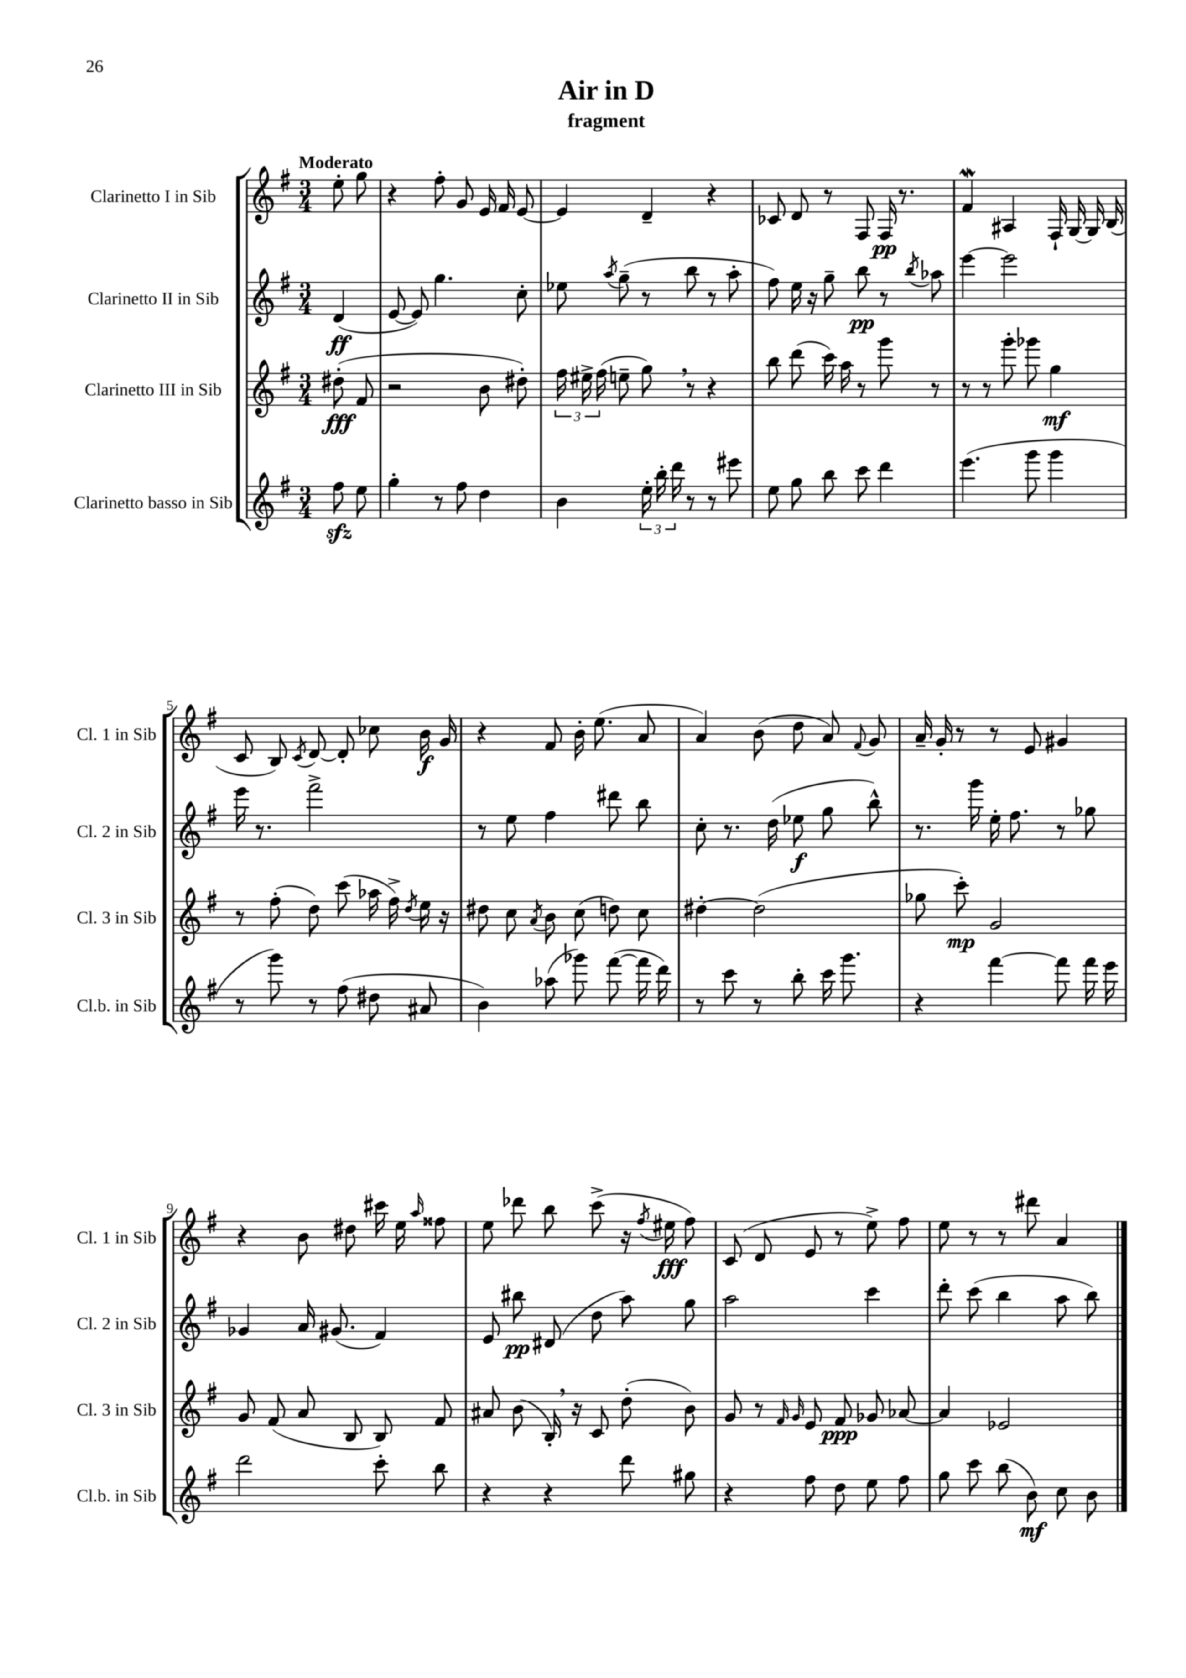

**kern	**kern	**kern	**kern
*staff4	*staff3	*staff2	*staff1
*clefG2	*clefG2	*clefG2	*clefG2
*k[f#]	*k[f#]	*k[f#]	*k[f#]
*M3/4	*M3/4	*M3/4	*M3/4
8ff#	(8dd#'	(4d	8ee'
8ee	8f#	.	8gg
=	=	=	=
4gg'	2r	[8e	4r
.	.	8e])	.
8r	.	4.gg	8ff#'
8ff#	.	.	8g
4dd	8b	.	16e
.	.	.	16f#
.	8dd#')	8cc'	[8e
=	=	=	=
4b	24ff#	8ee-	4e]
.	24ee#^	.	.
.	(24ff#	.	.
.	.	8qaa	.
.	8ee~	(8gg~	.
24ee'	8gg)	8r	4d~
24bb'	.	.	.
24ddd	.	.	.
8r	8r	8bb	.
8r	4r	8r	4r
8eee#	.	8aa'	.
=	=	=	=
8ee	8bb	8ff#)	8c-
8gg	(8ddd	16ee	8d
.	.	16r	.
8bb	16ccc)	8gg~	8r
.	16aa	.	.
8ccc	8r	8bb	8F#
4ddd	8ggg	8r	16F#
.	.	.	8.r
.	.	8qbb	.
.	8r	8aa-	.
=	=	=	=
(4.eee	8r	[4eee	4f#
.	8r	.	.
.	8ggg'	2eee]	4A#
8ggg	8ggg-	.	.
4ggg	4gg	.	16F#`
.	.	.	[16G
.	.	.	16G]
.	.	.	(16B
=	=	=	=
8r	8r	16eee	8c
.	.	8.r	.
8ggg)	(8ff#'	.	8B)
.	.	.	8qc
8r	8dd)	2fff#^	[8d
(8ff#	(8ccc	.	8d']
8dd#	16aa-	.	8cc-
.	16ff#^)	.	.
.	8qdd	.	.
8a#	16ee	.	16b
.	16r	.	16g
=	=	=	=
4b)	8dd#	8r	4r
.	8cc	8ee	.
.	8qa	.	.
(8aa-	8b	4ff#	8f#
8ggg-)	(8cc	.	16b'
.	.	.	(8.ee
([8fff#	8dd)	8ddd#	.
16fff#]	8cc	8bb	8a
16ddd)	.	.	.
=	=	=	=
8r	[4dd#'	8cc'	4a)
8ccc	.	8.r	.
8r	(2dd#]	.	(8b
.	.	(16dd	.
8bb'	.	8ee-	8dd
16ccc	.	8gg	8a)
8.ggg	.	.	.
.	.	.	8qqf#
.	.	8bb^^)	8g
=	=	=	=
4r	8gg-	8.r	16a~
.	.	.	16g'
.	8ccc')	.	8r
.	.	16ggg	.
[4fff#	2g	16ee'	8r
.	.	8.ff#	.
.	.	.	8e
8fff#]	.	8r	4g#
16fff#	.	8gg-	.
16eee	.	.	.
=	=	=	=
2ddd	8g	4g-	4r
.	(8f#	.	.
.	8a	16a	8b
.	.	(8.g#	.
.	8B	.	8dd#
8ccc'	8B)	4f#)	16ccc#
.	.	.	16ee
.	.	.	16qqaa
8bb	8f#	.	8ff##
=	=	=	=
4r	8a#	8e	8ee
.	(8b	8bb#	8ddd-
4r	16B')	(8d#	8bb
.	16r	.	.
.	8c	8dd	(8ccc^
8ddd	(8dd'	8aa)	16r
.	.	.	8qff#
.	.	.	16ee#
8gg#	8b)	8gg	8ff#)
=	=	=	=
4r	8g	2aa	(8c
.	8r	.	8d
.	16qqf#	.	.
.	16qqg	.	.
8ff#	8e	.	8e
8dd	8f#	.	8r
8ee	8g-	4ccc	8ee^)
8ff#	[8a-	.	8ff#
=	=	=	=
8gg	4a-]	8ddd'	8ee
8ccc	.	(8ccc	8r
(8bb	2e-	4bb	8r
8b)	.	.	8ddd#
8cc	.	8aa	4a
8b	.	8bb)	.
==	==	==	==
*-	*-	*-	*-
